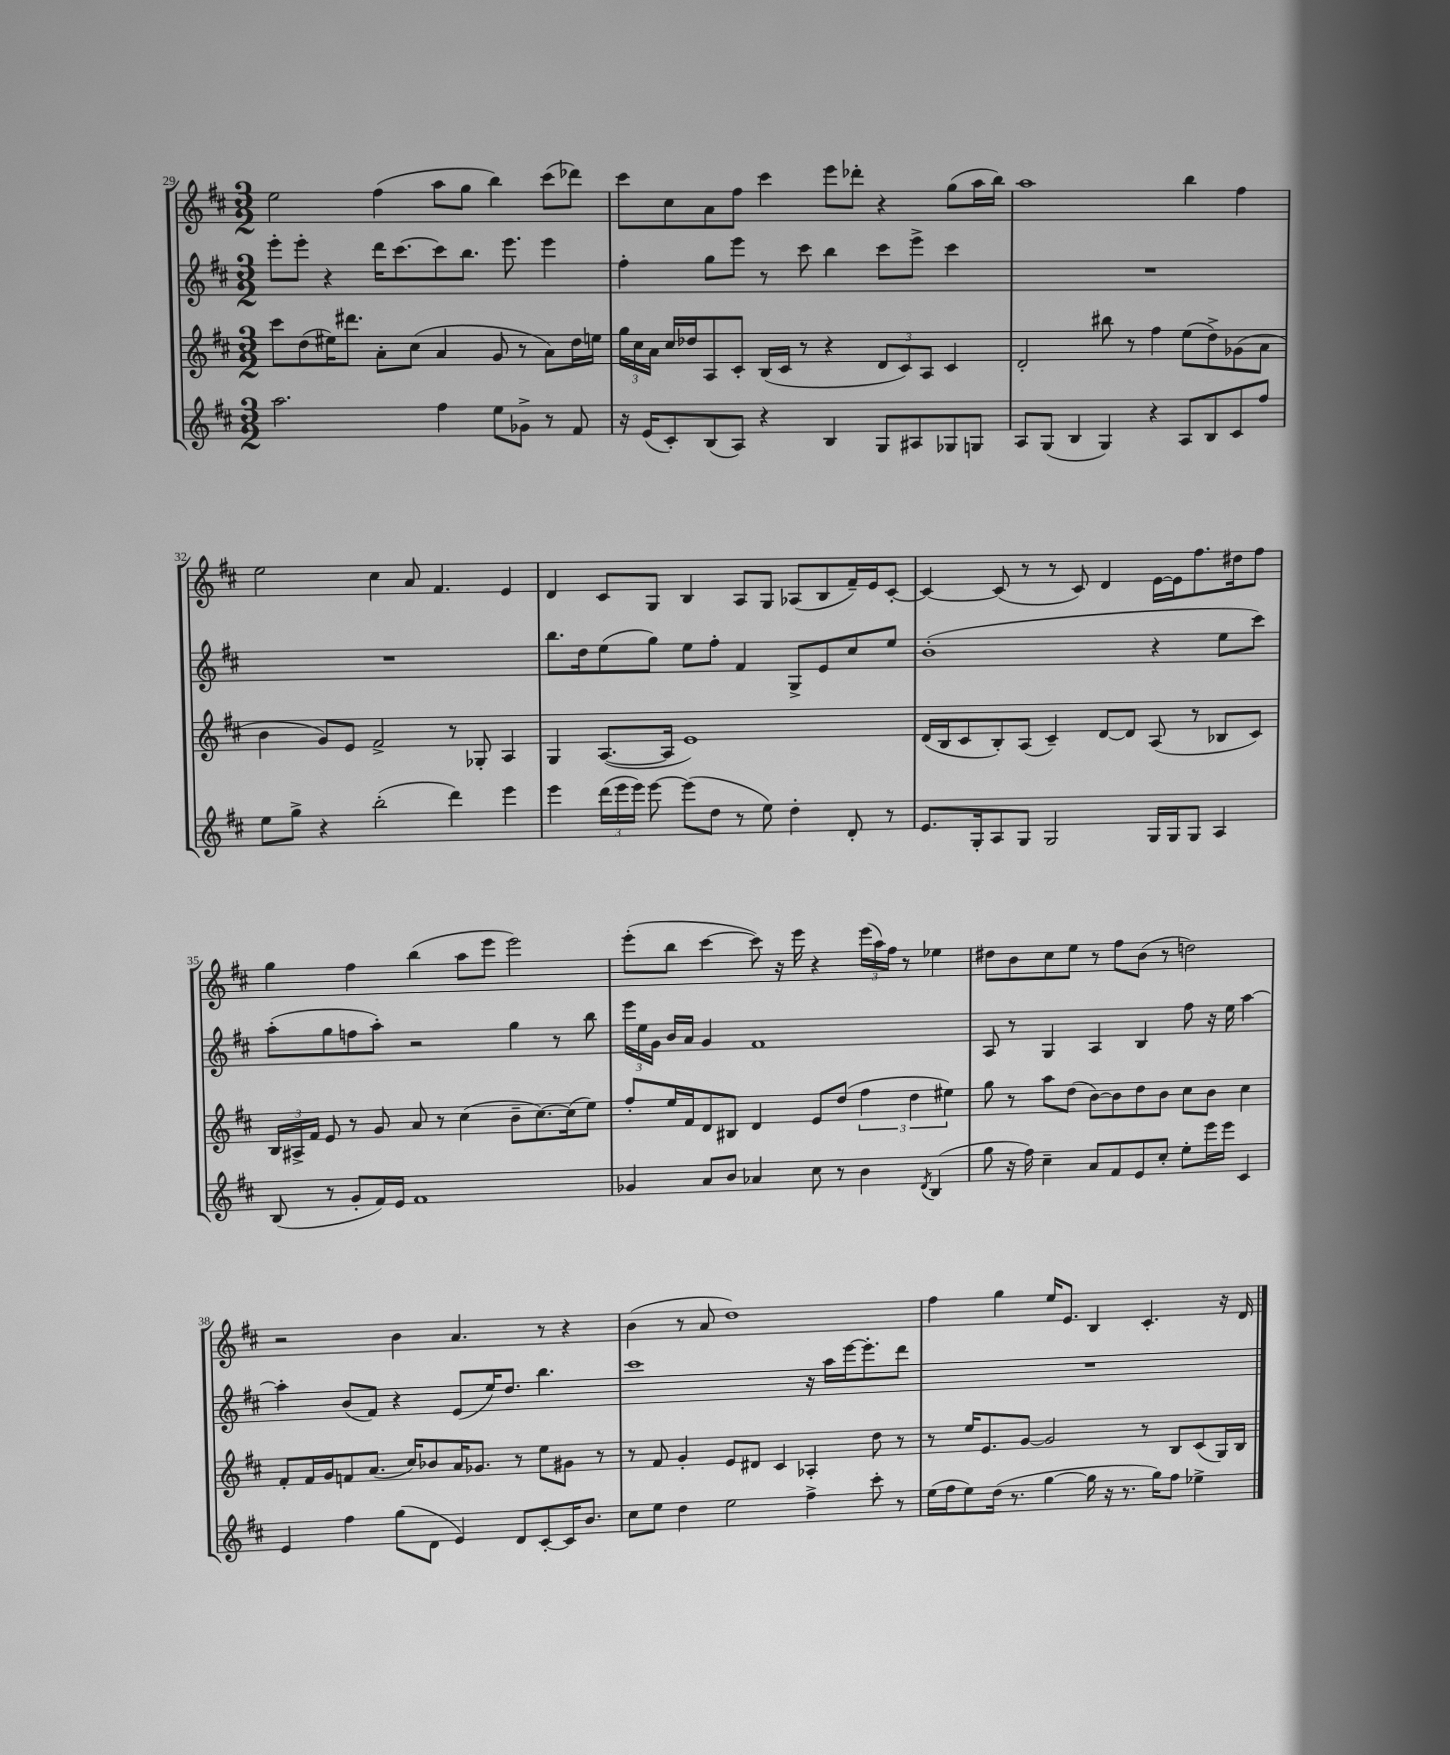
<<
\new StaffGroup <<
\new Staff = "s0" {
    \clef treble \key d \major \numericTimeSignature \time 3/2
    \autoBeamOff e''2 fis''4( a''8[ g''8] b''4) cis'''8[( des'''8]) |
    cis'''8[ cis''8 a'8 fis''8] cis'''4 e'''8[ des'''8]-. r4 g''8[( a''16 b''16]) |
    a''1 b''4 fis''4 |
    e''2 cis''4 a'8 fis'4. e'4 |
    d'4 cis'8[ g8] b4 a8[ g8] aes8[( b8 fis'16--) e'16 cis'8]~-. |
    cis'4~ cis'8( r8 r8 cis'8) d'4 e'16[~ e'16 fis''8. dis''16 fis''8] |
    g''4 fis''4 b''4( a''8[ e'''8] e'''2) |
    e'''8[-.( b''8] cis'''4~ cis'''8) r16 e'''16 r4 \tuplet 3/2 { e'''16[( a''16) fis''16] } r8 ees''4 |
    dis''8[ b'8 cis''8 e''8] r8 fis''8[ b'8]( r8 d''2) |
    r2 b'4 a'4. r8 r4 |
    b'4( r8 a'8 d''1) |
    fis''4 g''4 e''16[ e'8.] b4 cis'4.-. r16 d'16 \bar "|." |
}
\new Staff = "s1" {
    \clef treble \key d \major \numericTimeSignature \time 3/2
    \autoBeamOff e'''8[-. e'''8]-. r4 d'''16[ cis'''8.~ cis'''8 b''8.] e'''8. e'''4 |
    fis''4-. g''8[ e'''8] r8 cis'''8 b''4 cis'''8[ e'''8]-> cis'''4 |
    R1. |
    R1. |
    b''8.[ d''16 e''8( g''8]) e''8[ fis''8]-. fis'4 g8[-> e'8 cis''8 e''8] |
    b'1-.( r4 e''8[ cis'''8]) |
    a''8[-.( g''8 f''8 a''8]-.) r2 g''4 r8 b''8 |
    \tuplet 3/2 { e'''16[ e''16 g'16] } b'16[ a'16] g'4 fis'1 |
    a8 r8 g4 a4 b4 fis''8 r16 e''16 a''4~ |
    a''4-. b'8[( fis'8]) r4 e'8[( e''16) d''8.] b''4. |
    cis'''1 r16 a''16[ e'''16~ e'''8.-. d'''8] |
    R1. \bar "|." |
}
\new Staff = "s2" {
    \clef treble \key d \major \numericTimeSignature \time 3/2
    \autoBeamOff cis'''8[ d''8( eis''16) dis'''8.] a'8[-. cis''8]( a'4 g'8 r8 a'8[) d''16 e''16] |
    \tuplet 3/2 { g''16[ cis''16 a'16] } cis''16[ des''16 a8 cis'8]-. b16[( cis'16] r8 r4 \tuplet 3/2 { d'8[ cis'8) a8] } cis'4 |
    d'2-. bis''8 r8 fis''4 e''8[( d''8->) ges'8( a'8] |
    b'4 g'8[) e'8] fis'2-> r8 ges8-. a4 |
    g4 a8.[~( a16] e'1) |
    d'16[( b16 cis'8 b8-.) a8]( cis'4--) d'8[~ d'8] a8( r8 bes8[ cis'8]) |
    \tuplet 3/2 { b16[ ais16-> fis'16] } e'8 r8 g'8 a'8 r8 cis''4( b'8[-- cis''8.~) cis''16( e''8]) |
    fis''8[-. e''16 fis'16 d'8 bis8] d'4 e'8[ d''8]( \tuplet 3/2 { fis''4 d''4 eis''4) } |
    g''8 r8 a''8[ d''8]( b'8[~) b'8 d''8 b'8] cis''8[ b'8] cis''4 |
    fis'8[-. fis'16 g'16 f'8 a'8.]( cis''16[) bes'8 a'16 ges'8.] r8 e''8[ gis'8] r8 |
    r8 fis'8 g'4-. e'8[ dis'8] cis'4 aes4-. d''8 r8 |
    r8 e''16[ e'8. g'8]~ g'2 r8 b8[ cis'8( g16) b16] \bar "|." |
}
\new Staff = "s3" {
    \clef treble \key d \major \numericTimeSignature \time 3/2
    \autoBeamOff a''2. fis''4 e''8[ ges'8]-> r8 fis'8 |
    r16 e'16[( cis'8-.) b8( a8]) r4 b4 g8[ ais8 ges8 g8] |
    a8[ g8]( b4 g4) r4 a8[ b8 cis'8 fis''8] |
    e''8[ g''8]-> r4 b''2-.( d'''4) e'''4 |
    e'''4 \tuplet 3/2 { d'''16[( e'''16 e'''16]) } e'''8~ e'''8[( d''8] r8 e''8) d''4-. d'8-. r8 |
    e'8.[ g16-. a8 g8] g2 g16[ g16 g8] a4 |
    b8( r8 g'8[-. fis'16) e'16] fis'1 |
    ges'4 a'8[ b'8] aes'4 cis''8 r8 b'4 \acciaccatura { d'8 } b4( |
    g''8 r16 fis''16) cis''4-- a'8[ fis'8 e'8 cis''8]-. e''8[-. e'''16 e'''16] cis'4 |
    e'4 fis''4 g''8[( d'8] e'4) d'8[ cis'8~-. cis'16 b'8.] |
    cis''8[ e''8] d''4 e''2 fis''4-> cis'''8-. r8 |
    e''16[( fis''16 e''8) d''16]( r8. g''4~ g''16 r16 r8. g''16[) fis''8] ees''4-> \bar "|." |
}
>>
>>
\layout { \context { \Score currentBarNumber = #29 } }
